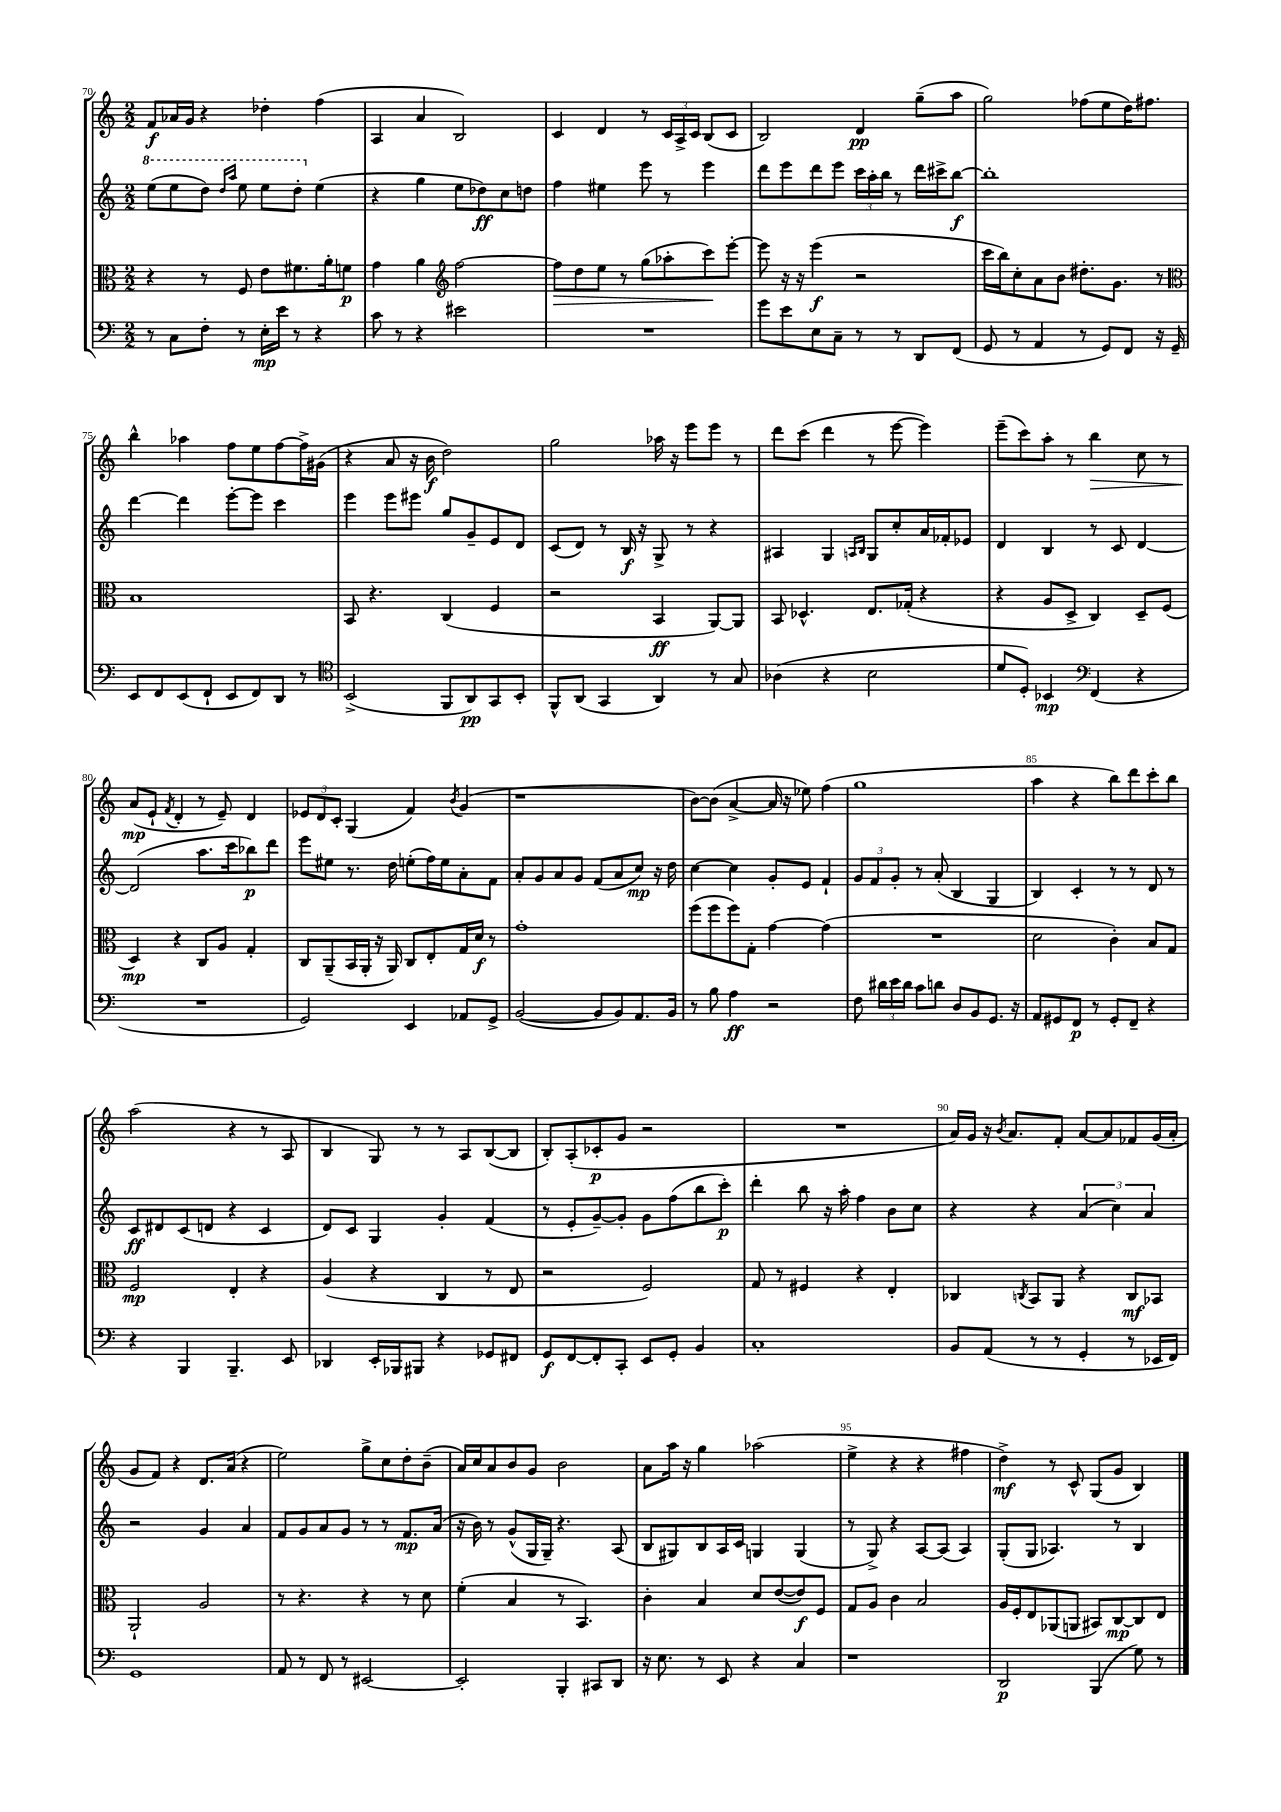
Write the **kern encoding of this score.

**kern	**dynam	**kern	**dynam	**kern	**dynam	**kern	**dynam
*part4	*part4	*part3	*part3	*part2	*part2	*part1	*part1
*staff4	*staff4	*staff3	*staff3	*staff2	*staff2	*staff1	*staff1
*clefF4	*	*clefC3	*	*clefG2	*	*clefG2	*
*k[]	*	*k[]	*	*k[]	*	*k[]	*
*M2/2	*	*M2/2	*	*M2/2	*	*M2/2	*
*	*	*	*	*8va	*	*	*
=70	=70	=70	=70	=70	=70	=70	=70
8r	.	4r	.	(8eee\L	.	8f/L	f
8C\L	.	.	.	8eee\	.	16a-X/L	.
.	.	.	.	.	.	16g/JJ	.
8F'\J	.	8r	.	8ddd\J)	.	4r	.
.	.	.	.	16qqddd/LL	.	.	.
.	.	.	.	16qqaaa/JJ	.	.	.
8r	.	8F/	.	8eee\	.	.	.
16E'\LL	mp	8e\L	.	8eee\L	.	4dd-X'\	.
16e\JJ	.	.	.	.	.	.	.
8r	.	8.f#X\	.	8ddd'\J	.	.	.
*	*	*	*	*X8va	*	*	*
4r	.	.	.	(4ee\	.	(4ff\	.
.	.	16a'\k	.	.	.	.	.
.	.	8fn\J	p	.	.	.	.
=71	=71	=71	=71	=71	=71	=71	=71
8c\	.	4g\	.	4r	.	4A/	.
8r	.	.	.	.	.	.	.
4r	.	4a\	.	4gg\	.	4a/	.
*	*	*clefG2	*	*	*	*	*
2e#X\	.	[2ff\	.	8ee\L	.	2B/)	.
.	.	.	.	8dd-X\)	ff	.	.
.	.	.	.	8cc\	.	.	.
.	.	.	.	8ddn\J	.	.	.
=72	=72	=72	=72	=72	=72	=72	=72
!	!	!	!LO:HP:b	!	!	!	!
1r	.	8ff\L]	>	4ff\	.	4c/	.
.	.	8dd\	.	.	.	.	.
.	.	8ee\J	.	4ee#X\	.	4d/	.
.	.	8r	.	.	.	.	.
.	.	(8gg\L	.	8eee\	.	8r	.
.	.	8aa-X'\	.	8r	.	24c/LL	.
.	.	.	.	.	.	24A^/	.
.	.	.	.	.	.	24c/JJ	.
.	.	8ccc\)	.	4eee\	.	(8B/L	.
.	.	[8eee'\J	]	.	.	8c/J	.
=73	=73	=73	=73	=73	=73	=73	=73
8g\L	.	8eee\]	.	8ddd\L	.	2B/)	.
8e\	.	16r	.	8eee\	.	.	.
.	.	16r	.	.	.	.	.
8E\	.	(4eee\	f	8ddd\	.	.	.
8C~\J	.	.	.	8eee\J	.	.	.
8r	.	2r	.	24ccc\LL	.	4d/	pp
.	.	.	.	24aa'\	.	.	.
.	.	.	.	24bb\JJ	.	.	.
8r	.	.	.	8r	.	.	.
8DD/L	.	.	.	16ddd\LL	.	(8gg~\L	.
.	.	.	.	16ccc#X^\J	.	.	.
(8FF/J	.	.	.	[8bb\J	f	8aa\J	.
=74	=74	=74	=74	=74	=74	=74	=74
8GG/	.	16ccc\LL	.	1bb']	.	2gg\)	.
.	.	16bb\J)	.	.	.	.	.
8r	.	8cc'\	.	.	.	.	.
4AA/	.	8a\	.	.	.	.	.
.	.	8b\J	.	.	.	.	.
8r	.	8.dd#X'\L	.	.	.	(8ff-X\L	.
8GG/L)	.	.	.	.	.	8ee\	.
.	.	8.g\J	.	.	.	.	.
8FF/J	.	.	.	.	.	16dd\K)	.
.	.	.	.	.	.	8.ff#X\J	.
16r	.	8r	.	.	.	.	.
16GG~/	.	.	.	.	.	.	.
!!LO:LB:g=z
=75	=75	=75	=75	=75	=75	=75	=75
*	*	*clefC3	*	*	*	*	*
8EE/L	.	1B	.	[4ddd\	.	4bb^^\	.
8FF/	.	.	.	.	.	.	.
(8EE/	.	.	.	4ddd\]	.	4aa-X\	.
8FF`/J	.	.	.	.	.	.	.
8EE/L	.	.	.	[8eee'\L	.	8ff\L	.
8FF/)	.	.	.	8eee\J]	.	8ee\	.
8DD/J	.	.	.	4ccc\	.	[8ff\	.
8r	.	.	.	.	.	16ff^\L]	.
.	.	.	.	.	.	(16g#X\JJ	.
=76	=76	=76	=76	=76	=76	=76	=76
*clefC4	*	*	*	*	*	*	*
(2BB^/	.	8BB/	.	4eee\	.	4r	.
.	.	4.r	.	.	.	.	.
.	.	.	.	8eee\L	.	8a/	.
.	.	.	.	8eee#X\J	.	16r	.
.	.	.	.	.	.	16b\	f
8FF/L	.	(4C/	.	8gg/L	.	2dd\)	.
8AA/)	pp	.	.	8g~/	.	.	.
8GG/	.	4F/	.	8e/	.	.	.
8BB'/J	.	.	.	8d/J	.	.	.
=77	=77	=77	=77	=77	=77	=77	=77
8FF^^/L	.	2r	.	(8c/L	.	2gg\	.
(8AA/J	.	.	.	8d/J)	.	.	.
4GG/	.	.	.	8r	.	.	.
.	.	.	.	16B/	f	.	.
.	.	.	.	16r	.	.	.
4AA/)	.	4BB/	ff	8G^/	.	16aa-X\	.
.	.	.	.	.	.	16r	.
.	.	.	.	8r	.	8eee\L	.
8r	.	[8AA/L)	.	4r	.	8eee\J	.
8G/	.	8AA/J]	.	.	.	8r	.
=78	=78	=78	=78	=78	=78	=78	=78
(4A-X\	.	8BB/	.	4A#X/	.	8ddd\L	.
.	.	4.D-X^^/	.	.	.	(8ccc\J	.
4r	.	.	.	4G/	.	4ddd\	.
.	.	.	.	16qqAn/LL	.	.	.
.	.	.	.	16qqB/JJ	.	.	.
2B\	.	8.E/L	.	8G/L	.	8r	.
.	.	.	.	8cc'/	.	[8eee\	.
.	.	(16G-X'/Jk	.	.	.	.	.
.	.	4r	.	16a/L	.	4eee\])	.
.	.	.	.	16f-X'/J	.	.	.
.	.	.	.	8e-X/J	.	.	.
=79	=79	=79	=79	=79	=79	=79	=79
8d/L	.	4r	.	4d/	.	(8eee~\L	.
8D'/J)	.	.	.	.	.	8ccc\)	.
4BB-X/	mp	8A/L	.	4B/	.	8aa'\J	.
.	.	8D^/J	.	.	.	8r	.
*clefF4	*	*	*	*	*	*	*
!	!	!	!	!	!	!	!LO:HP:b
(4FF/	.	4C/)	.	8r	.	4bb\	>
.	.	.	.	8c/	.	.	.
4r	.	8D~/L	.	[4d/	.	8cc\	.
.	.	(8F/J	.	.	.	8r	.
!!LO:LB:g=z
=80	=80	=80	=80	=80	=80	=80	=80
1r	.	4D/)	mp	(2d/]	.	(8a/L	mp
.	.	.	.	.	.	8e`/J	]
.	.	.	.	.	.	8qf/	.
.	.	4r	.	.	.	4d'/	.
.	.	8C/L	.	8.aa\L	.	8r	.
.	.	8A/J	.	.	.	8e~/)	.
.	.	.	.	16ccc\k	.	.	.
.	.	4G'/	.	8bb-X\)	p	4d/	.
.	.	.	.	8ddd\J	.	.	.
=81	=81	=81	=81	=81	=81	=81	=81
2GG/)	.	8C/L	.	8eee\L	.	12e-X/L	.
.	.	.	.	.	.	12d/	.
.	.	(8AA~/	.	8ee#X\J	.	.	.
.	.	.	.	.	.	12c'/J	.
.	.	16BB/L	.	8.r	.	(4G/	.
.	.	16AA'/JJ	.	.	.	.	.
.	.	16r	.	.	.	.	.
.	.	16AA/)	.	16dd\	.	.	.
4EE/	.	8C/L	.	(8een'\L	.	4f/)	.
.	.	8E'/	.	16ff\L)	.	.	.
.	.	.	.	16ee\J	.	.	.
.	.	.	.	.	.	8qb/	.
8AA-X/L	.	16G/L	.	8a'\	.	(4g/	.
.	.	16d/JJ	f	.	.	.	.
8GG^/J	.	8r	.	8f\J	.	.	.
=82	=82	=82	=82	=82	=82	=82	=82
([2BB/	.	1g'	.	8a'/L	.	1r	.
.	.	.	.	8g/	.	.	.
.	.	.	.	8a/	.	.	.
.	.	.	.	8g/J	.	.	.
8BB/L]	.	.	.	(8f/L	.	.	.
8BB/)	.	.	.	8a/	.	.	.
8.AA/	.	.	.	8cc/J)	mp	.	.
.	.	.	.	16r	.	.	.
16BB/Jk	.	.	.	16dd\	.	.	.
=83	=83	=83	=83	=83	=83	=83	=83
8r	.	(8ff\L	.	[4cc\	.	[8b\L)	.
8B\	.	8ff\	.	.	.	(8b\J]	.
4A\	ff	8ff\)	.	4cc\]	.	[4a^/	.
.	.	8G'\J	.	.	.	.	.
2r	.	[4g\	.	8g'/L	.	16a/]	.
.	.	.	.	.	.	16r	.
.	.	.	.	8e/J	.	8ee-X\)	.
.	.	(4g\]	.	4f`/	.	(4ff\	.
=84	=84	=84	=84	=84	=84	=84	=84
8F\	.	1r	.	12g/L	.	1gg	.
.	.	.	.	12f/	.	.	.
24d#X\LL	.	.	.	.	.	.	.
24e\	.	.	.	12g'/J	.	.	.
24d#\JJ	.	.	.	.	.	.	.
8c\L	.	.	.	8r	.	.	.
8dn\J	.	.	.	(8a'/	.	.	.
8D/L	.	.	.	4B/	.	.	.
8BB/	.	.	.	.	.	.	.
8.GG/J	.	.	.	4G/	.	.	.
16r	.	.	.	.	.	.	.
=85	=85	=85	=85	=85	=85	=85	=85
8AA/L	.	2d\	.	4B/)	.	4aa\	.
8GG#X/	.	.	.	.	.	.	.
8FF/J	p	.	.	4c'/	.	4r	.
8r	.	.	.	.	.	.	.
8GG#'/L	.	4c'\)	.	8r	.	8bb\L)	.
8FF~/J	.	.	.	8r	.	8ddd\	.
4r	.	8B/L	.	8d/	.	8ccc'\	.
.	.	8G/J	.	8r	.	8bb\J	.
!!LO:LB:g=z
=86	=86	=86	=86	=86	=86	=86	=86
4r	.	2F/	mp	8c/L	ff	(2aa\	.
.	.	.	.	8d#X/	.	.	.
4BBB/	.	.	.	(8c/	.	.	.
.	.	.	.	8dn/J	.	.	.
4.BBB~/	.	4E'/	.	4r	.	4r	.
.	.	4r	.	4c/	.	8r	.
8EE/	.	.	.	.	.	8A/	.
=87	=87	=87	=87	=87	=87	=87	=87
4DD-X/	.	(4A/	.	8d/L)	.	4B/	.
.	.	.	.	8c/J	.	.	.
16EE'/LL	.	4r	.	4G/	.	8G/)	.
16BBB-X/J	.	.	.	.	.	.	.
8BBB#X/J	.	.	.	.	.	8r	.
4r	.	4C/	.	4g'/	.	8r	.
.	.	.	.	.	.	8A/L	.
8GG-X/L	.	8r	.	(4f/	.	([8B/	.
8FF#X/J	.	8E/	.	.	.	8B/J]	.
=88	=88	=88	=88	=88	=88	=88	=88
8GG/L	f	2r	.	8r	.	8B'/L)	.
[8FF/	.	.	.	8e'/L	.	(8A'/	.
8FF'/]	.	.	.	[8g~/)	.	8c-X'/	p
8CC'/J	.	.	.	8g'/J]	.	8g/J	.
8EE/L	.	2F/)	.	8g\L	.	2r	.
8GG'/J	.	.	.	(8ff\	.	.	.
4BB/	.	.	.	8bb\	.	.	.
.	.	.	.	8ccc'\J)	p	.	.
=89	=89	=89	=89	=89	=89	=89	=89
1C'	.	8G/	.	4ddd'\	.	1r	.
.	.	8r	.	.	.	.	.
.	.	4F#X/	.	8bb\	.	.	.
.	.	.	.	16r	.	.	.
.	.	.	.	16aa'\	.	.	.
.	.	4r	.	4ff\	.	.	.
.	.	4E'/	.	8b\L	.	.	.
.	.	.	.	8cc\J	.	.	.
=90	=90	=90	=90	=90	=90	=90	=90
8BB/L	.	4C-X/	.	4r	.	16a/LL)	.
.	.	.	.	.	.	16g/JJ	.
(8AA/J	.	.	.	.	.	16r	.
.	.	.	.	.	.	8qb/	.
.	.	.	.	.	.	8.a/L	.
.	.	8qCn/	.	.	.	.	.
8r	.	8BB/L	.	4r	.	.	.
8r	.	8AA/J	.	.	.	8f'/J	.
4GG'/	.	4r	.	(6a/	.	[8a/L	.
.	.	.	.	.	.	8a/]	.
.	.	.	.	6cc\)	.	.	.
8r	.	8C/L	mf	.	.	8f-X/	.
.	.	.	.	6a/	.	.	.
16EE-X/LL	.	8BB-X/J	.	.	.	(16g/L	.
16FF/JJ)	.	.	.	.	.	16a'/JJ	.
!!LO:LB:g=z
=91	=91	=91	=91	=91	=91	=91	=91
1GG	.	2AA`/	.	2r	.	8g/L	.
.	.	.	.	.	.	8f/J)	.
.	.	.	.	.	.	4r	.
.	.	2A/	.	4g/	.	8.d/L	.
.	.	.	.	.	.	(16a/Jk	.
.	.	.	.	4a/	.	4r	.
=92	=92	=92	=92	=92	=92	=92	=92
8AA/	.	8r	.	8f/L	.	2ee\)	.
8r	.	4.r	.	8g/	.	.	.
8FF/	.	.	.	8a/	.	.	.
8r	.	.	.	8g/J	.	.	.
[2EE#X/	.	4r	.	8r	.	8gg^\L	.
.	.	.	.	8r	.	8cc\	.
.	.	8r	.	8.f/L	mp	8dd'\	.
.	.	8d\	.	.	.	(8b~\J	.
.	.	.	.	(16a/Jk	.	.	.
=93	=93	=93	=93	=93	=93	=93	=93
2EE#'/]	.	(4f'\	.	16r	.	16a/LL)	.
.	.	.	.	16b\)	.	16cc/J	.
.	.	.	.	8r	.	8a/	.
.	.	4B/	.	(8g^^/L	.	8b/	.
.	.	.	.	16G/L	.	8g/J	.
.	.	.	.	16G~/JJ)	.	.	.
4BBB'/	.	8r	.	4.r	.	2b\	.
.	.	4.BB/)	.	.	.	.	.
8CC#X/L	.	.	.	.	.	.	.
8DD/J	.	.	.	(8A/	.	.	.
=94	=94	=94	=94	=94	=94	=94	=94
16r	.	4c'\	.	8B/L	.	8a\L	.
8.E\	.	.	.	.	.	.	.
.	.	.	.	8G#X/)	.	16aa\Jk	.
.	.	.	.	.	.	16r	.
8r	.	4B/	.	8B/	.	4gg\	.
8EE/	.	.	.	16A/L	.	.	.
.	.	.	.	16c/JJ	.	.	.
4r	.	8d/L	.	4Gn/	.	(2aa-X\	.
.	.	([8e/	.	.	.	.	.
4C/	.	8e/])	f	(4G/	.	.	.
.	.	8F/J	.	.	.	.	.
=95	=95	=95	=95	=95	=95	=95	=95
1r	.	8G/L	.	8r	.	4ee^\	.
.	.	8A/J	.	8G^/)	.	.	.
.	.	4c\	.	4r	.	4r	.
.	.	2B/	.	[8A/L	.	4r	.
.	.	.	.	(8A/J]	.	.	.
.	.	.	.	4A/)	.	4ff#X\	.
=96	=96	=96	=96	=96	=96	=96	=96
2DD/	p	16A/LL	.	(8G'/L	.	4dd^\)	mf
.	.	16F'/J	.	.	.	.	.
.	.	8E/	.	8G/J	.	.	.
.	.	(8AA-X/	.	4.A-X/)	.	8r	.
.	.	8AAn/J	.	.	.	8c^^/	.
(4BBB/	.	8BB#X/L)	.	.	.	(8G/L	.
.	.	[8C/	mp	8r	.	8g/J	.
8G\)	.	8C/]	.	4B/	.	4B/)	.
8r	.	8E/J	.	.	.	.	.
==	==	==	==	==	==	==	==
*-	*-	*-	*-	*-	*-	*-	*-
